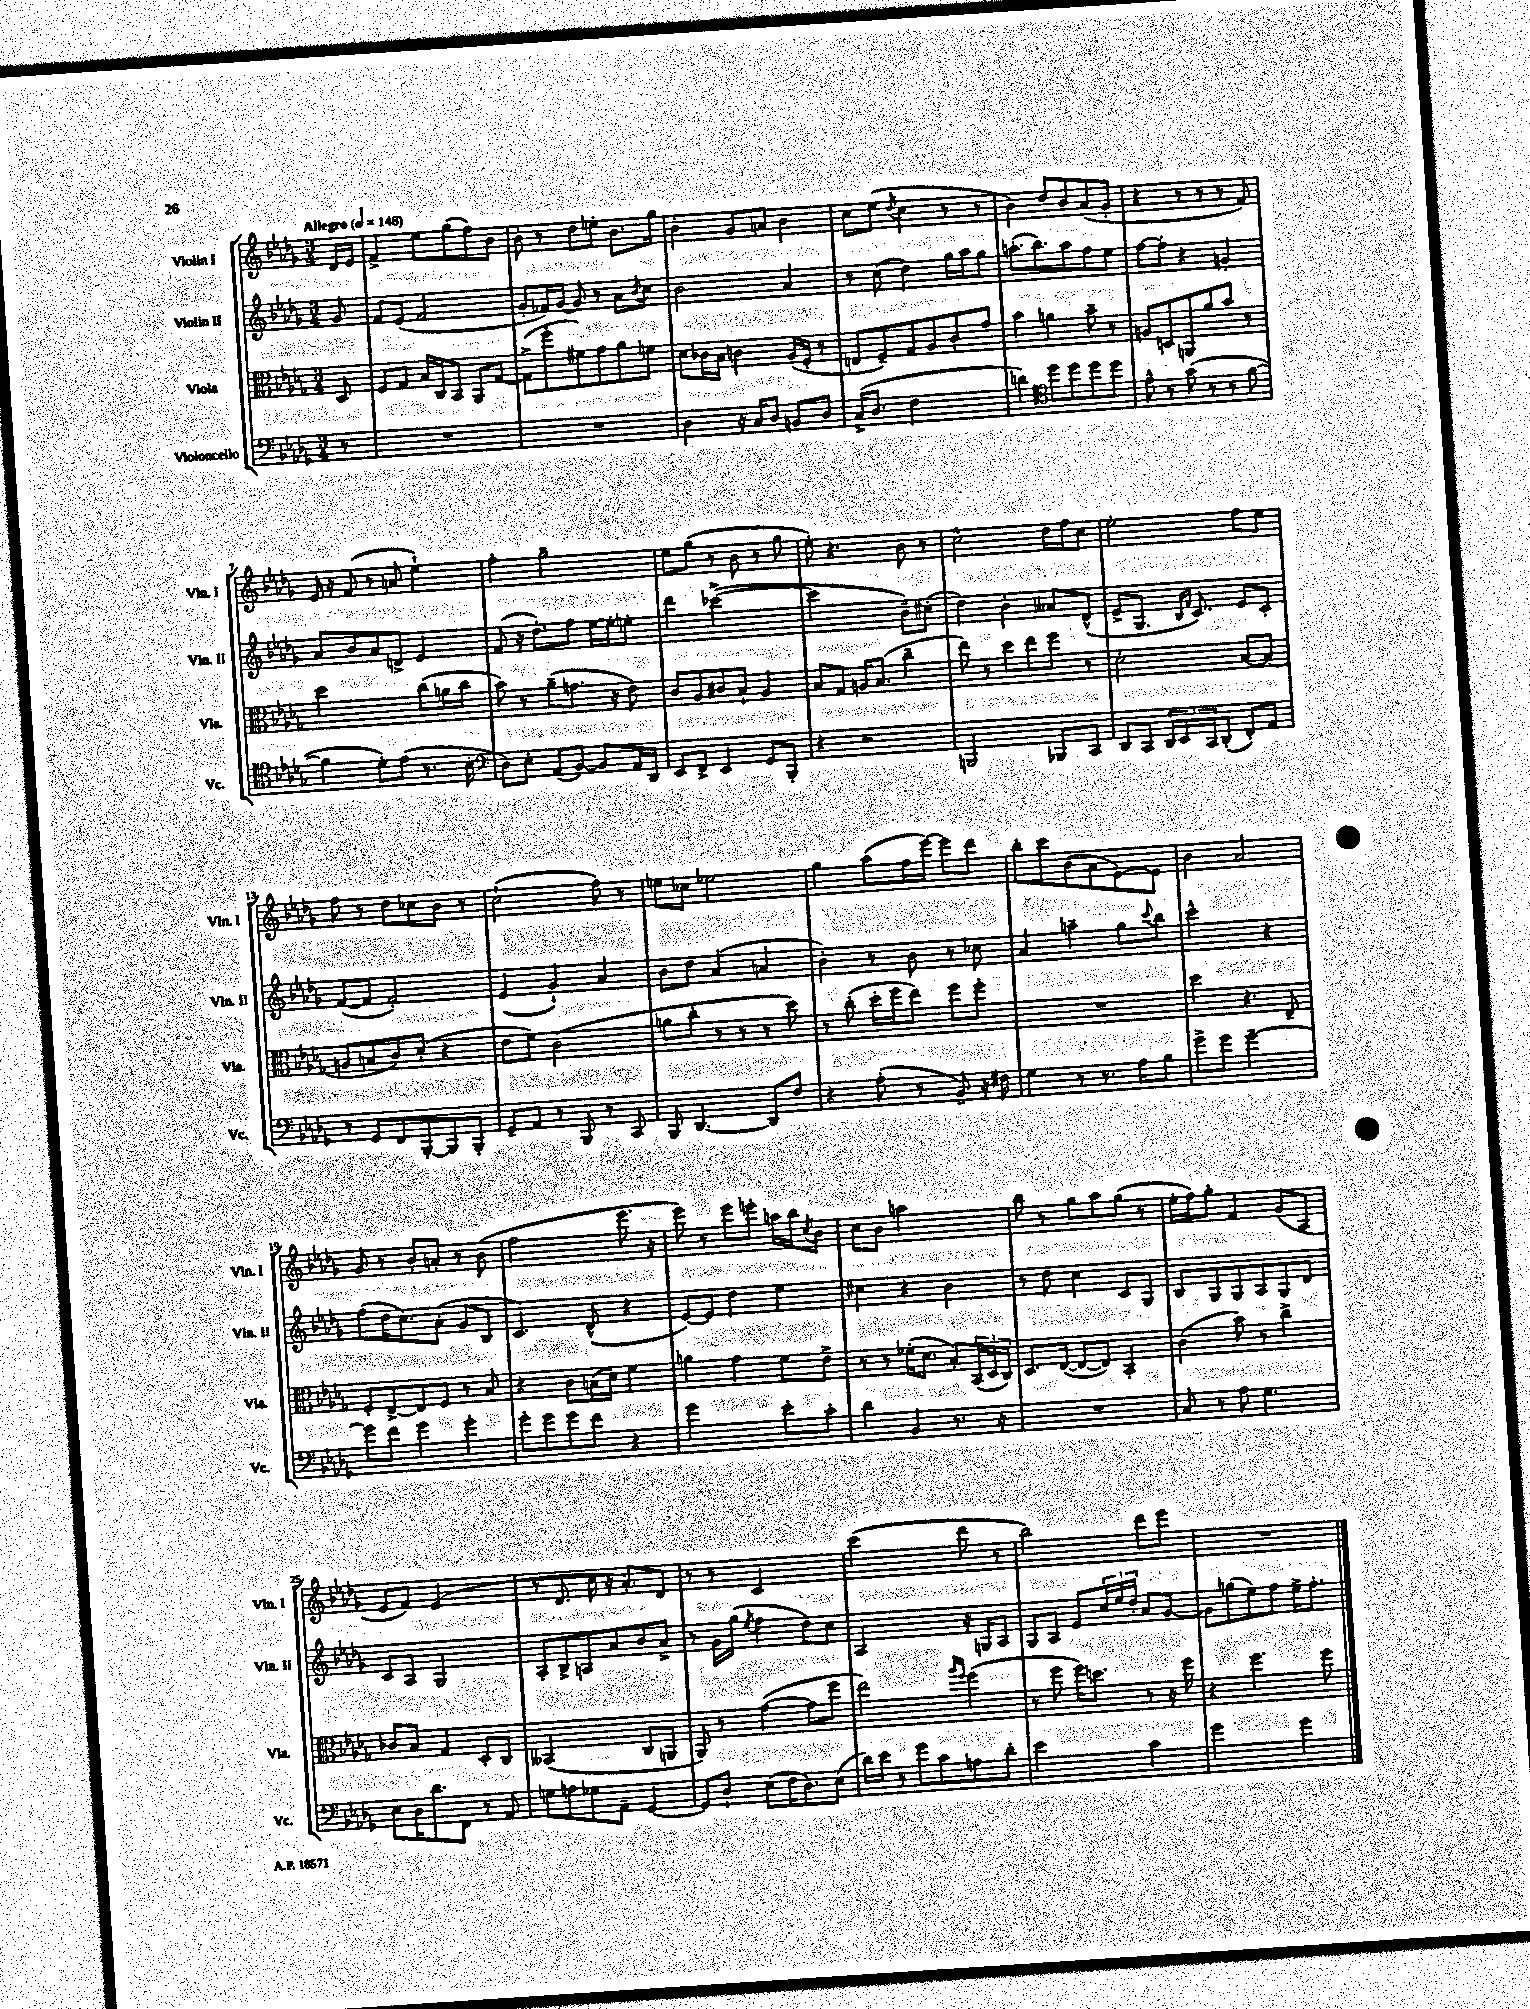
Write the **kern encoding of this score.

**kern	**kern	**kern	**kern
*staff4	*staff3	*staff2	*staff1
*clefF4	*clefC3	*clefG2	*clefG2
*k[b-e-a-d-g-]	*k[b-e-a-d-g-]	*k[b-e-a-d-g-]	*k[b-e-a-d-g-]
*M3/4	*M3/4	*M3/4	*M3/4
*MM148	*MM148	*MM148	*MM148
8r	8D-	8g-	16d-
.	.	.	16e-
=	=	=	=
2.r	8F	8f	4f^
.	8G-	(8e-	.
.	16B-	2f	8ee-
.	16C	.	.
.	8BB-	.	(8gg-
.	8AA-	.	8ff)
.	[8G-	.	8b-
=	=	=	=
2.r	(8G-^]	8g-'	8b-'
.	8ff'	16f-)	8r
.	.	[16g-	.
.	8f#)	8g-]	8dd-
.	8g-	8r	8ee'
.	8a-	8a-	8.b-
.	.	8qb-	.
.	8f	8cc	.
.	.	.	16gg-
=	=	=	=
4D-	8d-	2b-	4b-'
.	16c-	.	.
.	16B-	.	.
16r	4c	.	8g-
16C	.	.	.
8D-	.	.	8a
8BB	(16A-	4a-	4b-
.	16F'	.	.
8D-	8r	.	.
=	=	=	=
(16C^	8E	8r	8cc
8.D-	.	.	.
.	8F~)	(8cc	(8ee-
.	.	.	8qdd-
2F	8G-	4dd-)	4cc
.	8A-	.	.
.	8c'	16gg-	8r
.	.	16aa-	.
.	8g-	8gg-	8r
=	=	=	=
4d)	4b-	(8.aa'	4b-)
.	.	8.bb-)	.
*clefC4	*	*	*
8dd-	4a	.	8dd-
8dd-	.	8aa	8b-
8dd-	8b-~	8ff	(8a-
8dd-	8r	8ee-	8g-'
=	=	=	=
8e-^^	8A	[8ff	4r
8r	8D	8ff']	.
(8g-	8AA	4r	8r
8r	8a-	.	8r
8r	8b-	4g'	8r
[8f	8r	.	8f)
=	=	=	=
4f]	2dd-	8a-	16e-
.	.	.	16r
.	.	8b-	(8f
8d-')	.	8a-	8r
(8e-	.	8d^	8a
8.r	(8cc	4e-	4ee-`)
.	16a	.	.
16B-'	16cc	.	.
=	=	=	=
*clefF4	*	*	*
8D-)	8b-)	(8f	4ff'
8E-'	8r	16r	.
.	.	8.dd-')	.
(8AA-	(8a-~	.	2gg-~
[8BB-)	8.g	8ff	.
8BB-]	.	[16ee-	.
.	16r	16ee-']	.
16AA-	8e-)	8ee'	.
16DD-	.	.	.
=	=	=	=
8EE-	8c	4ddd-	8ee-
8FF^	8A-	.	(8gg-
4EE-	8c#	([2ccc-^	8r
.	8B-`	.	8b-
8GG-	4A-	.	8r
8BBB-'	.	.	8gg-
=	=	=	=
4r	8B-	2ccc-]	8ee-')
.	8G-	.	4.r
2r	16A	.	.
.	(8.B-	.	.
.	4cc~	8b-~)	8b-
.	.	(8cc#'	8r
=	=	=	=
2BBB	8ee-)	4dd-)	2cc^^
.	8r	.	.
.	8dd-	4b-'	.
.	8ee-	.	.
8BBB-	8ff	8a--	16dd-
.	.	.	16ff
8CC	8r	(8d-^^	8cc
=	=	=	=
8DD-	2d-'	8e-^	2ee-'
8CC	.	8.G-	.
24DD-	.	.	.
24EE-	.	.	.
.	.	16qqB-	.
.	.	16qqf	.
.	.	8.c)	.
24CC	.	.	.
(8DD-'	.	.	.
8FF')	[8B-	8e-	8ff
8AA-	(8B-]	8c'	8ee-
=	=	=	=
8r	8A	([8f	8ff
8GG-	8B	8f]	8r
8FF	8c)	2f')	8dd-
[8BBB-'	(8d-'	.	8cc-
8BBB-]	4r	.	8b-
8BBB-'	.	.	8r
=	=	=	=
8GG-~	8e-	(4e-	(2cc`
8AA-	8f)	.	.
8r	(2c	4g-`)	.
8BBB-	.	.	.
8r	.	4a-	8ff)
8CC	.	.	8r
=	=	=	=
8BBB-	8a	8b-	8ee
[4.DD-	8cc'	8dd-	8cc-
.	8r	(4a-	2ee-
.	8r	.	.
8DD-]	8r	4a	.
8F	8dd-)	.	.
=	=	=	=
4r	8r	4b-')	4gg-
.	(8cc'	.	.
(8A-'	16dd-'	8r	(8aa-
.	16ff	.	.
8r	8ee-)	8b-	16ff
.	.	.	[16eee-)
8BB-~)	8ff	8r	8eee-]
16r	8ff'	8cc-	8ddd-
16F#	.	.	.
=	=	=	=
4G-	2.r	4a-	8bb-'
.	.	.	8ccc
8r	.	4aa~	(8b-
8.r	.	.	8a-
.	.	8gg-	[8e-)
16A-	.	.	.
.	.	8qqccc	.
8B-	.	8bb-	8e-]
=	=	=	=
8g-^	4dd-	2ccc^^	4b-
8g-	.	.	.
[2g-~	4.r	.	2a-
.	.	4r	.
.	8E-~	.	.
=	=	=	=
8g-]	8F'	(8ff	8g-
8f	[8E-^	16dd-	8r
.	.	8.cc)	.
4g-	8E-]	.	8b-'
.	8F	(8a-'	8a'
4g-'	8r	8g-	8r
.	8B-	8B-	(8b-
=	=	=	=
8g-'	4r	4.c)	2ff
8g-	.	.	.
8g-	8c	.	.
8f	(16B	(8d-^^	.
.	16d-)	.	.
4r	4f	4r	8.eee-
.	.	.	16r
=	=	=	=
2g-	4a	[8e-)	8eee-)
.	.	8e-]	8r
.	4g-	4dd-	8eee-
.	.	.	8eee'
8e-'	8f	4ee-	16aa
.	.	.	16bb-
.	.	.	8qcc
8c'	8e-^	.	8b-
=	=	=	=
4d-	8r	4cc#	8cc
.	8r	.	8b-
4BB-	(16f-'	4r	2aa
.	8.d-	.	.
8.r	8B-')	4b-	.
.	(24BB-	.	.
.	24D-	.	.
16r	.	.	.
.	24C)	.	.
=	=	=	=
2.r	8.D-	8r	8bb-
.	.	8dd-	8r
.	([16E-	.	.
.	8E-_	4cc	8gg-
.	8E-])	.	8aa-
.	4BB-'	8c	(8gg-
.	.	8G-	8r
=	=	=	=
8C	(4c	8B-	16ee-'
.	.	.	16ff)
8r	.	8G-	8gg-'
8A-	8b-)	8G-	4f
4.G-	8r	8A-	.
.	4cc^	8G-	(8g-
.	.	8d-	8A-
=	=	=	=
8E-	8c-	8c	8e-
16D-	8B-	8A-	8f)
8.d-	.	.	.
.	4G-	2G-	(2e-
8FF	.	.	.
8r	8D-'	.	.
8AA-	8C	.	.
=	=	=	=
8G	(2BB--	8A-'	8r
8A	.	8B-^	8.d-
8G-	.	8A	.
.	.	.	16cc
8AA-~	.	8a-	16r
.	.	.	8.a-')
[4GG-	8C	8b-	.
.	8AA	8a-^	8d-
=	=	=	=
8GG-]	8AA-)	8r	8r
8D-`	8r	16g-	8r
.	.	(16gg-	.
.	.	8qee-	.
(8E-	([4g-	4ff	2c
16F	.	.	.
8.D-)	.	.	.
.	8g-]	8dd-)	.
(8E-	8ff	8cc	.
=	=	=	=
16d-)	2ee-)	2A-	(2ccc
16e-	.	.	.
8r	.	.	.
8g-	.	.	.
8c	.	.	.
.	16qqaa-	.	.
.	16qqff	.	.
8A	(4ff	16r	8ddd-
.	.	16G	.
8d-'	.	8A-	8r
=	=	=	=
2e-	8r	8G-	2bb-)
.	8ff	8A-	.
.	16ff)	8e-	.
.	8.dd	.	.
.	.	24cc	.
.	.	24ee-	.
.	.	24dd-'	.
4c	8r	8a-	8ddd-
.	16r	[8g-	8eee-
.	16ff	.	.
=	=	=	=
2g-	4r	8g-]	2.r
.	.	(8gg	.
.	4.ff	8ee-)	.
.	.	8ff	.
4g-	.	16ee-^	.
.	.	8.ff'	.
.	8ff	.	.
==	==	==	==
*-	*-	*-	*-
